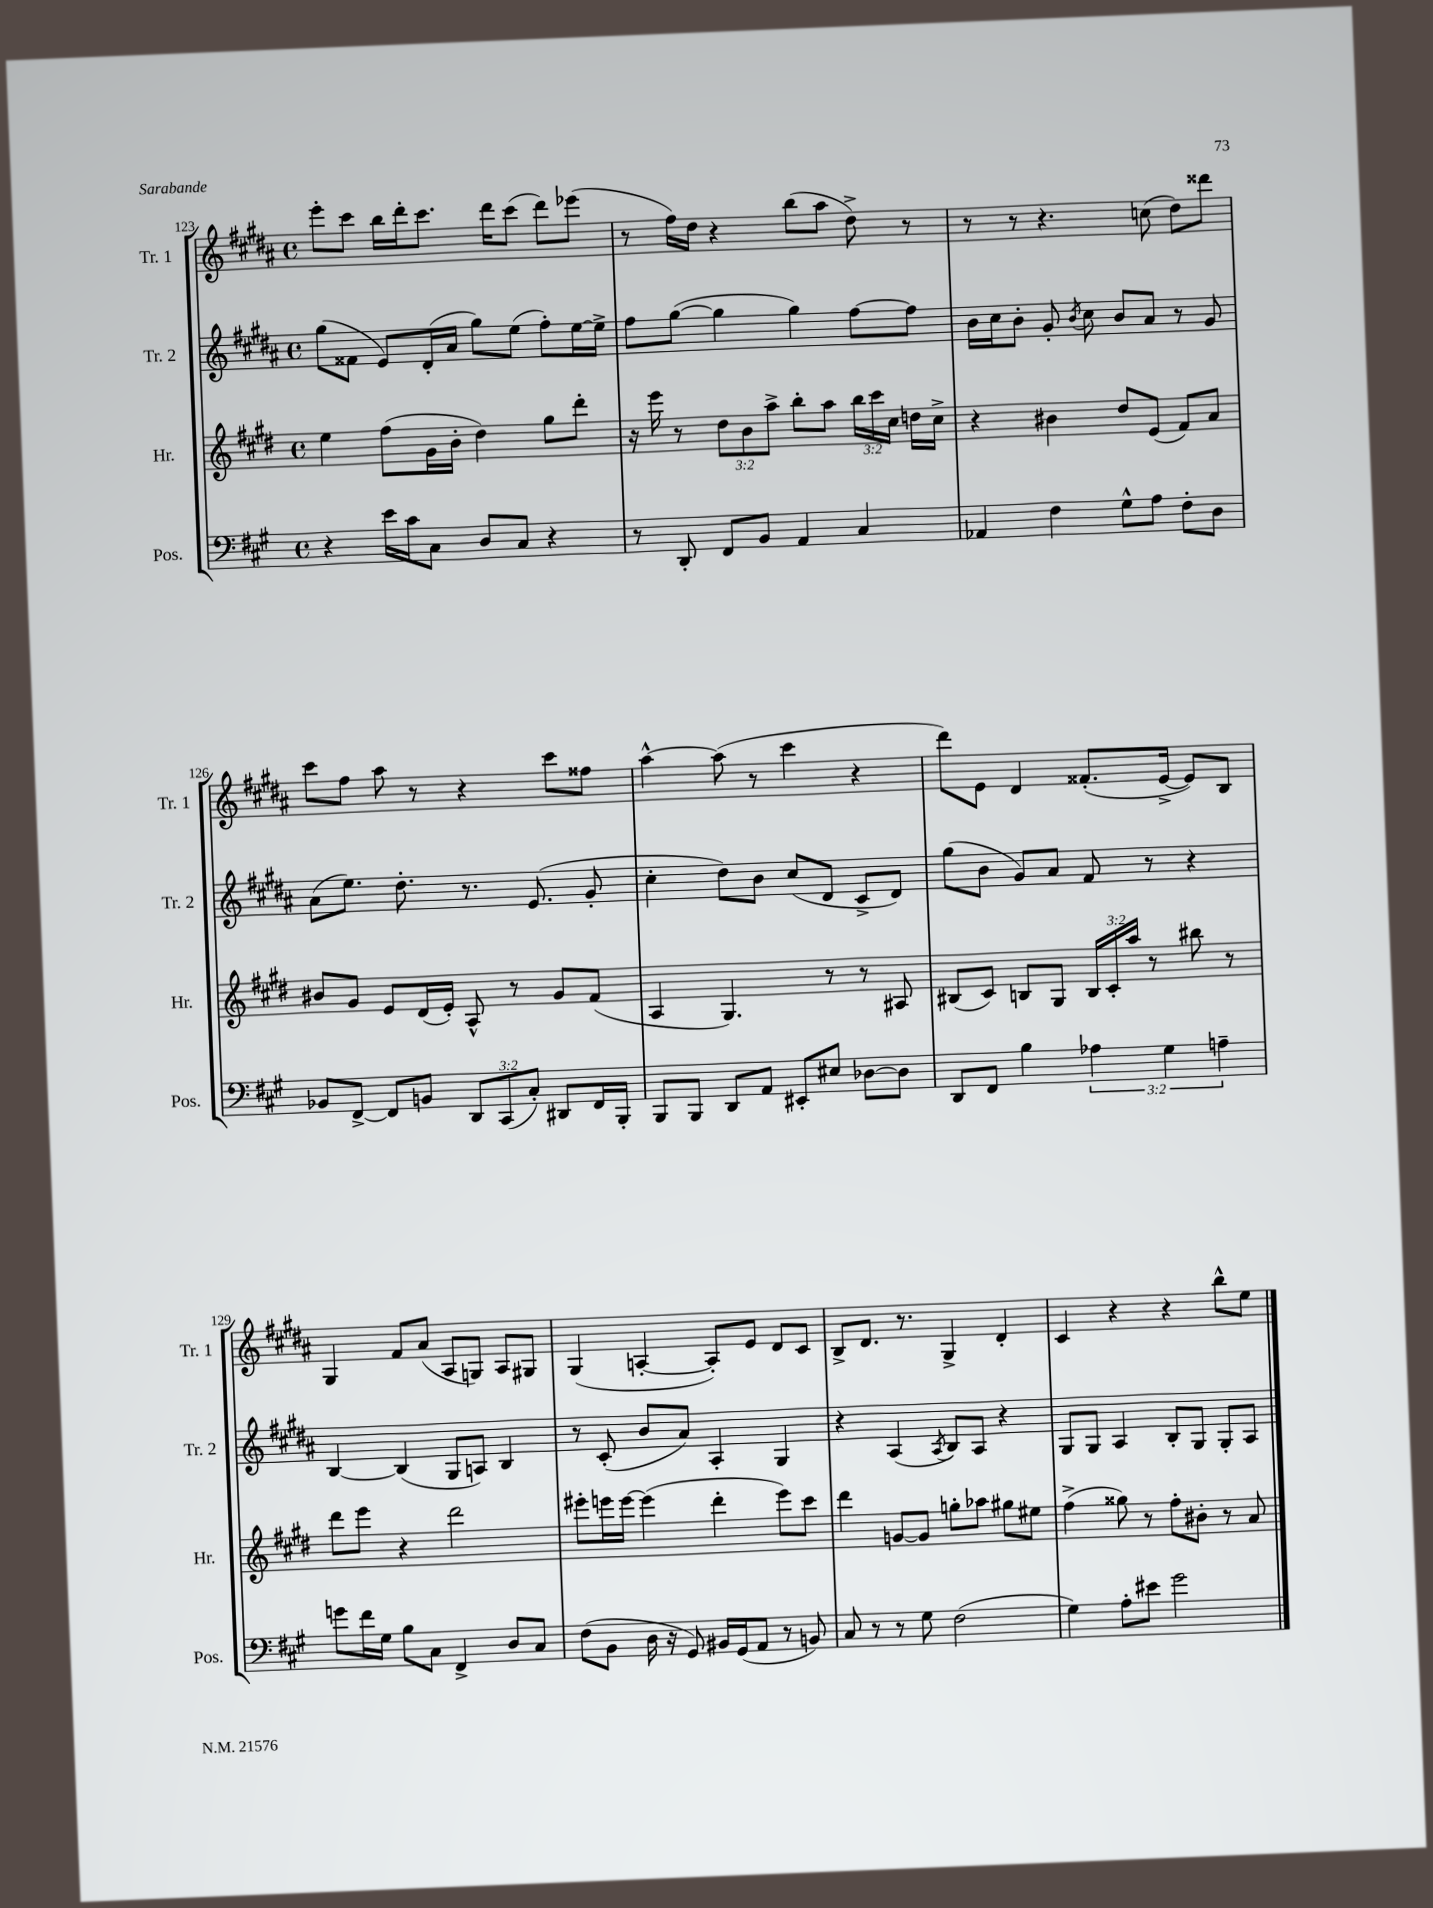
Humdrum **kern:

**kern	**kern	**kern	**kern
*part4	*part3	*part2	*part1
*staff4	*staff3	*staff2	*staff1
*I"Pos.	*I"Hr.	*I"Tr. 2	*I"Tr. 1
*I'Pos.	*I'Hr.	*I'Tr. 2	*I'Tr. 1
*clefF4	*clefG2	*clefG2	*clefG2
*k[f#c#g#]	*k[f#c#g#d#]	*k[f#c#g#d#a#]	*k[f#c#g#d#a#]
*M4/4	*M4/4	*M4/4	*M4/4
*met(c)	*met(c)	*met(c)	*met(c)
=123	=123	=123	=123
4r	4ee\	(8gg#\L	8eee'\L
.	.	8f##X\J	8ccc#\J
16e\LL	(8ff#\L	8e/L)	16bb\LL
16c#\J	.	.	16ddd#'\J
8C#\J	16g#\L	(16d#'/L	8.ccc#\J
.	16b'\JJ	16a#/JJ	.
8D/L	4dd#\)	8gg#\L)	.
.	.	.	16ddd#\KL
8C#/J	.	(8ee\J	(8ccc#\J
4r	8gg#\L	8ff#'\L)	8ddd#\L)
.	8ddd#'\J	[16ee\L	(8eee-X\J
.	.	16ee^\JJ]	.
=124	=124	=124	=124
8r	16r	8ff#\L	8r
.	16eee\	.	.
8DD'/	8r	([8gg#\J	16ff#\LL)
.	.	.	16dd#\JJ
8FF#/L	12dd#\L	4gg#\]	4r
.	12b\	.	.
8BB/J	.	.	.
.	12aa^\J	.	.
4AA/	8bb'\L	4gg#\)	(8bb\L
.	8aa\J	.	8aa#\J
4C#/	24bb\LL	[8ff#\L	8dd#^\)
.	24ccc#\	.	.
.	24cc#\JJ	.	.
.	16ddn\LL	8ff#\J]	8r
.	16cc#^\JJ	.	.
=125	=125	=125	=125
4AA-X/	4r	16b\LL	8r
.	.	16cc#\J	.
.	.	8b'\J	8r
4F#\	4b#X\	8g#'/	4.r
.	.	8qb/	.
.	.	8cc#\	.
8G#^^\L	8dd#/L	8b/L	.
8A\J	(8e/J	8a#/J	(8ccn\
8F#'\L	8f#/L)	8r	8dd#\L)
8D\J	8a/J	8g#/	8ddd##X\J
!!LO:LB:g=z
=126	=126	=126	=126
8BB-X/L	8b#X/L	(8a#\L	8ccc#\L
[8FF#^/J	8g#/J	8.ee\J)	8ff#\J
8FF#/L]	8e/L	.	8aa#\
.	.	8.dd#'\	.
8BBn/J	(16d#/L	.	8r
.	16e'/JJ)	.	.
12DD/L	8A^^/	8.r	4r
(12CC#/	.	.	.
.	8r	.	.
12C#'/J)	.	.	.
.	.	(8.e/	.
8DD#X/L	8g#/L	.	8ccc#\L
16FF#/L	(8f#/J	8g#'/	8ff##X\J
16BBB'/JJ	.	.	.
=127	=127	=127	=127
8BBB/L	4A/	4cc#'\	[4aa#^^\
8BBB/J	.	.	.
8DD/L	4.G#/)	8dd#\L)	(8aa#\]
8AA/J	.	8b\J	8r
8EE#X'/L	.	(8cc#/L	4ccc#\
8E#X/J	8r	8d#/J	.
[8D-X\L	8r	8c#^/L	4r
8D-\J]	8A#X/	8d#/J)	.
=128	=128	=128	=128
8DD/L	(8B#X/L	(8gg#\L	8ddd#\L)
8FF#/J	8c#/J)	8b\J	8e\J
4B\	8Bn/L	8g#/L)	4d#/
.	8G#/J	8a#/J	.
6A-X\	24B/LL	8f#/	(8.f##X'/L
.	24c#'/	.	.
.	24aa/JJ	.	.
.	8r	8r	.
6G#\	.	.	.
.	.	.	[16e^/Jk
.	8bb#X\	4r	8e/L])
6An~\	.	.	.
.	8r	.	8B/J
!!LO:LB:g=z
=129	=129	=129	=129
8gn\L	8ddd#\L	[4B/	4G#/
16f#\L	8eee\J	.	.
16G#\JJ	.	.	.
8B\L	4r	(4B/]	8f#/L
8C#\J	.	.	(8a#/J
4FF#^/	2ddd#\	8G#/L	8A#/L
.	.	8An/J)	8Gn/J)
8D/L	.	4B/	8A#/L
8C#/J	.	.	8G#X/J
=130	=130	=130	=130
(8F#\L	8eee#X'\L	8r	(4G#/
8BB\J	16eeen\L	(8c#'/	.
.	[16eee\JJ	.	.
16D\	(4eee\]	8b/L	[4An'/
16r	.	.	.
8GG#/)	.	8a#/J)	.
16BB#X/LL	4ddd#'\	4A#'/	8A'/L])
(16GG#/J	.	.	.
8AA/J	.	.	8e/J
8r	8eee\L)	4G#/	8d#/L
8BBn/)	8ccc#\J	.	8c#/J
=131	=131	=131	=131
8C#/	4ddd#\	4r	8B^/L
8r	.	.	8.d#/J
8r	[8gn/L	(4A#/	.
.	.	.	8.r
8G#\	8g/J]	.	.
.	.	8qA#/	.
(2F#\	8ggn'\L	8B/L)	4G#^/
.	8aa-X\J	8A#/J	.
.	8gg#X\L	4r	4d#'/
.	8ee#X\J	.	.
=132	=132	=132	=132
4G#\)	(4ff#^\	8G#/L	4c#/
.	.	8G#/J	.
8A'\L	8gg##X\)	4A#/	4r
8e#X\J	8r	.	.
2g#\	8ff#'\L	8B'/L	4r
.	8b#X'\J	8G#/J	.
.	8r	8G#'/L	8bb^^\L
.	8a/	8A#/J	8ee\J
==	==	==	==
*-	*-	*-	*-
